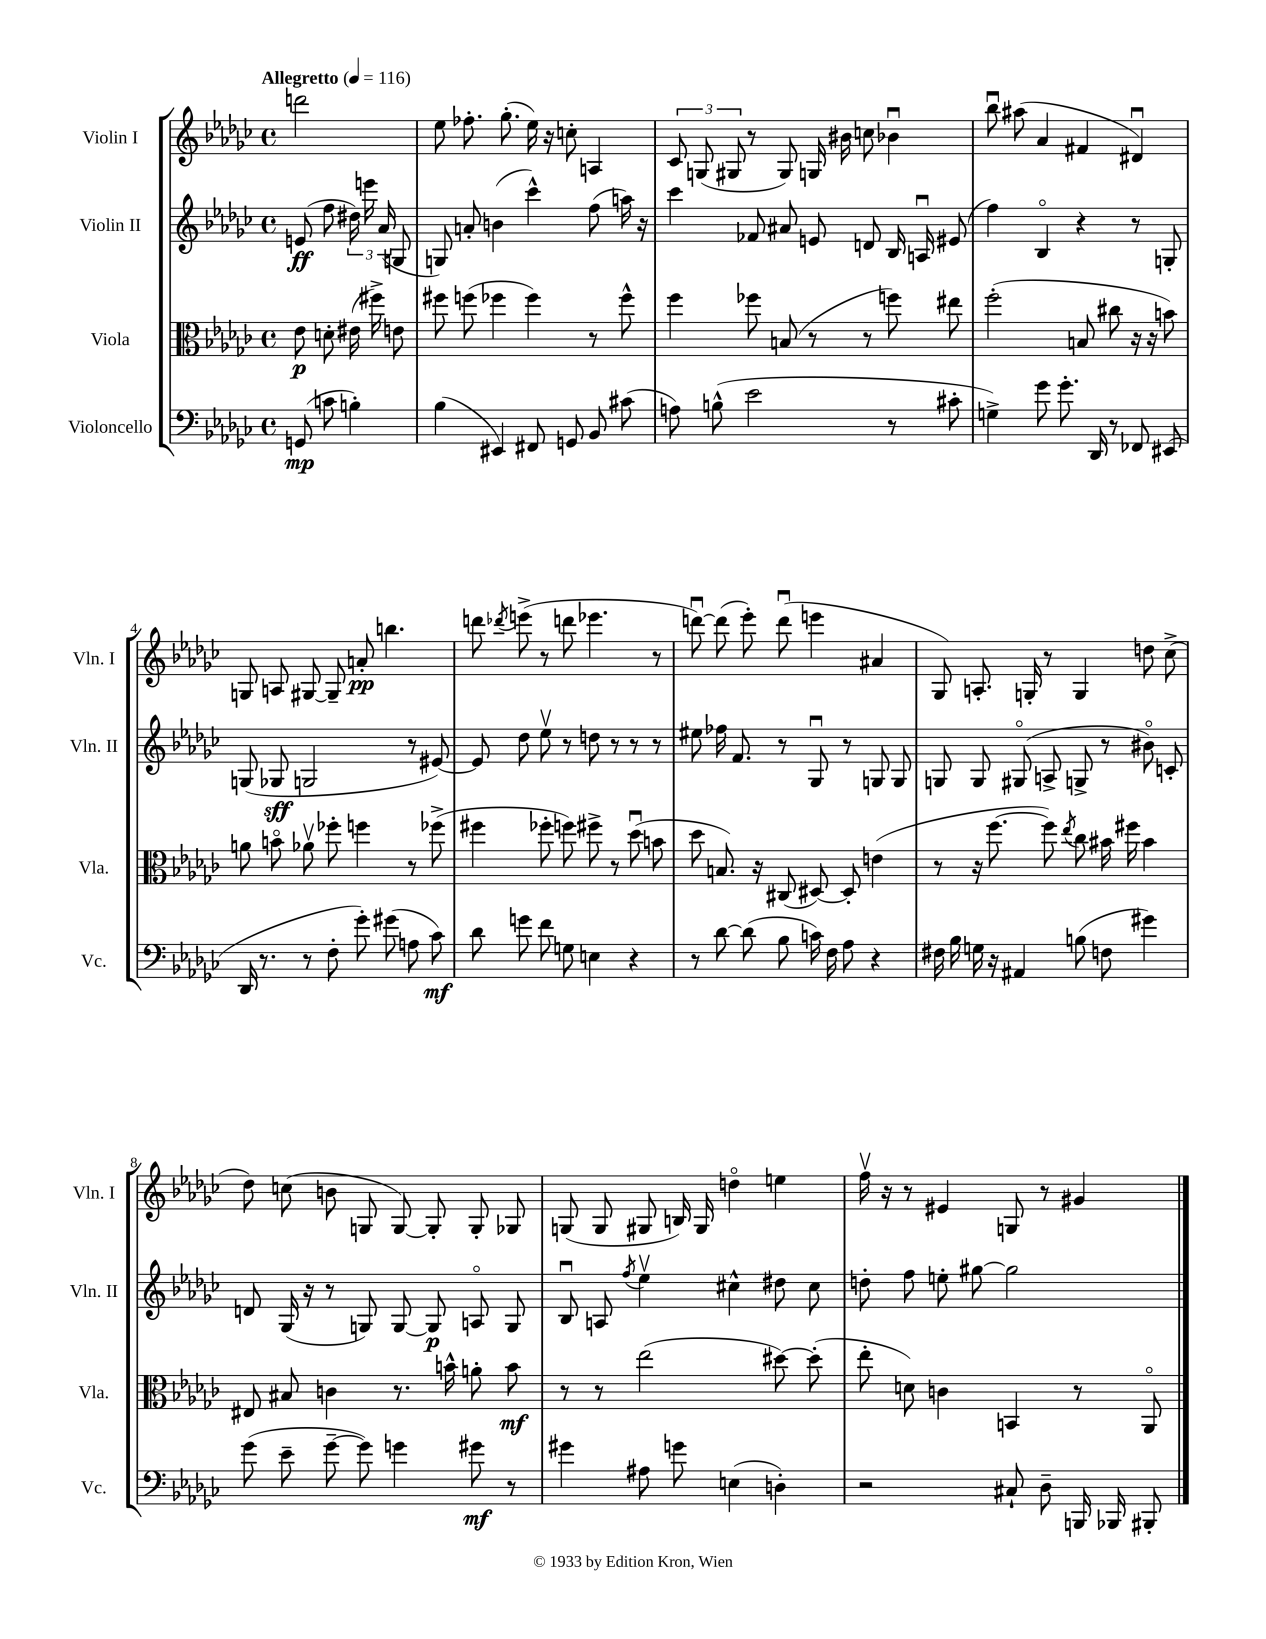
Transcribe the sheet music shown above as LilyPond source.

<<
\new StaffGroup <<
\new Staff = "s0" \with { instrumentName = "Violin I" shortInstrumentName = "Vln. I" } {
    \clef treble \key ges \major \defaultTimeSignature \time 4/4 \partial 2 \tempo "Allegretto" 4 = 116
    \autoBeamOff d'''2 |
    ees''8 fes''8.-. ges''8.-.( ees''16) r16 c''8-. a4 |
    \tuplet 3/2 { ces'8 g8( gis8 } r8 gis8) g16 bis'16 c''8 bes'4\downbow |
    bes''8\downbow ais''8( aes'4 fis'4 dis'4\downbow) |
    g8 a8 gis8~ gis8-- a'8-.\pp b''4. |
    d'''8 \acciaccatura { des'''8 } e'''8->( r8 d'''8 ees'''4. r8 |
    d'''8~\downbow) d'''8( ees'''8-.) d'''8\downbow( e'''4 ais'4 |
    ges8) a8.-. g16-. r8 g4 d''8 ces''8->( |
    des''8) c''8( b'8 g8 g8~) g8-. g8-. ges8 |
    g8( g8 gis8 b16) gis16 d''4\flageolet e''4 |
    f''16\upbow r16 r8 eis'4 g8 r8 gis'4 \bar "|." |
}
\new Staff = "s1" \with { instrumentName = "Violin II" shortInstrumentName = "Vln. II" } {
    \clef treble \key ges \major \defaultTimeSignature \time 4/4 \partial 2
    \autoBeamOff e'8\ff( f''8 \tuplet 3/2 { dis''16) e'''16 aes'16( } g8 |
    g8) a'8-. b'4( ces'''4-^) f''8( a''16) r16 |
    ces'''4 fes'8 ais'8 e'8 d'8 bes16 a16\downbow eis'8( |
    f''4) bes4\flageolet r4 r8 g8-. |
    g8( ges8\sff g2 r8 eis'8~) |
    eis'8 des''8 ees''8\upbow r8 d''8 r8 r8 r8 |
    eis''8 fes''16 f'8. r8 ges8\downbow r8 g8 g8 |
    g8 g8 gis8\flageolet( a8-> g8-> r8 bis'8\flageolet) c'8-. |
    d'8 ges16( r16 r8 g8) g8~ g8\p a8\flageolet g8 |
    bes8\downbow a8 \acciaccatura { f''8 } ees''4\upbow cis''4-^ dis''8 cis''8 |
    d''8-. f''8 e''8-. gis''8~ gis''2 \bar "|." |
}
\new Staff = "s2" \with { instrumentName = "Viola" shortInstrumentName = "Vla." } {
    \clef alto \key ges \major \defaultTimeSignature \time 4/4 \partial 2
    \autoBeamOff ees'8\p d'8-. eis'16( fis''16->) e'8 |
    fis''8 f''8( fes''4 fes''4) r8 fes''8-^ |
    f''4 fes''8 b8( r8 r8 f''8) eis''8 |
    f''2-.( b8 cis''8 r16 r16 b'8) |
    a'8 b'8\flageolet aes'8\upbow fes''8-. f''4 r8 fes''8->( |
    fis''4 fes''8-. f''8) fis''8-> r8 des''8\downbow( b'8 |
    des''8 b8.) r16 cis8( dis8~) dis8-. e'4( |
    r8 r16 f''8.~ f''8) \acciaccatura { ees''8 } ces''8 bis'16 fis''16 bis'4 |
    eis8 bis8 c'4 r8. b'16-^ a'8-. b'8\mf |
    r8 r8 ees''2( dis''8~) dis''8-.( |
    ees''8-. d'8) c'4 b,4 r8 aes,8\flageolet \bar "|." |
}
\new Staff = "s3" \with { instrumentName = "Violoncello" shortInstrumentName = "Vc." } {
    \clef bass \key ges \major \defaultTimeSignature \time 4/4 \partial 2
    \autoBeamOff g,8\mp( c'8 b4-.) |
    bes4( eis,4) fis,8 g,8 bes,8 cis'8( |
    a8) b8-^( ees'2 r8 cis'8-. |
    g4->) ges'8 ges'8.-. des,16 r8 fes,8 eis,8( |
    des,16 r8. r8 f8-. ges'8-.) gis'8( a8 ces'8\mf) |
    des'8 g'8 f'8 g8 e4 r4 |
    r8 des'8~ des'8( bes8 c'16) f16 aes8 r4 |
    fis16 bes16 g16 r16 ais,4 b8( f8 gis'4) |
    ges'8( ees'8-- ges'8~-- ges'8) g'4 gis'8\mf r8 |
    gis'4 ais8 g'8 e4( d4-.) |
    r2 cis8-! des8-- b,,16 bes,,16 bis,,8-. \bar "|." |
}
>>
>>
